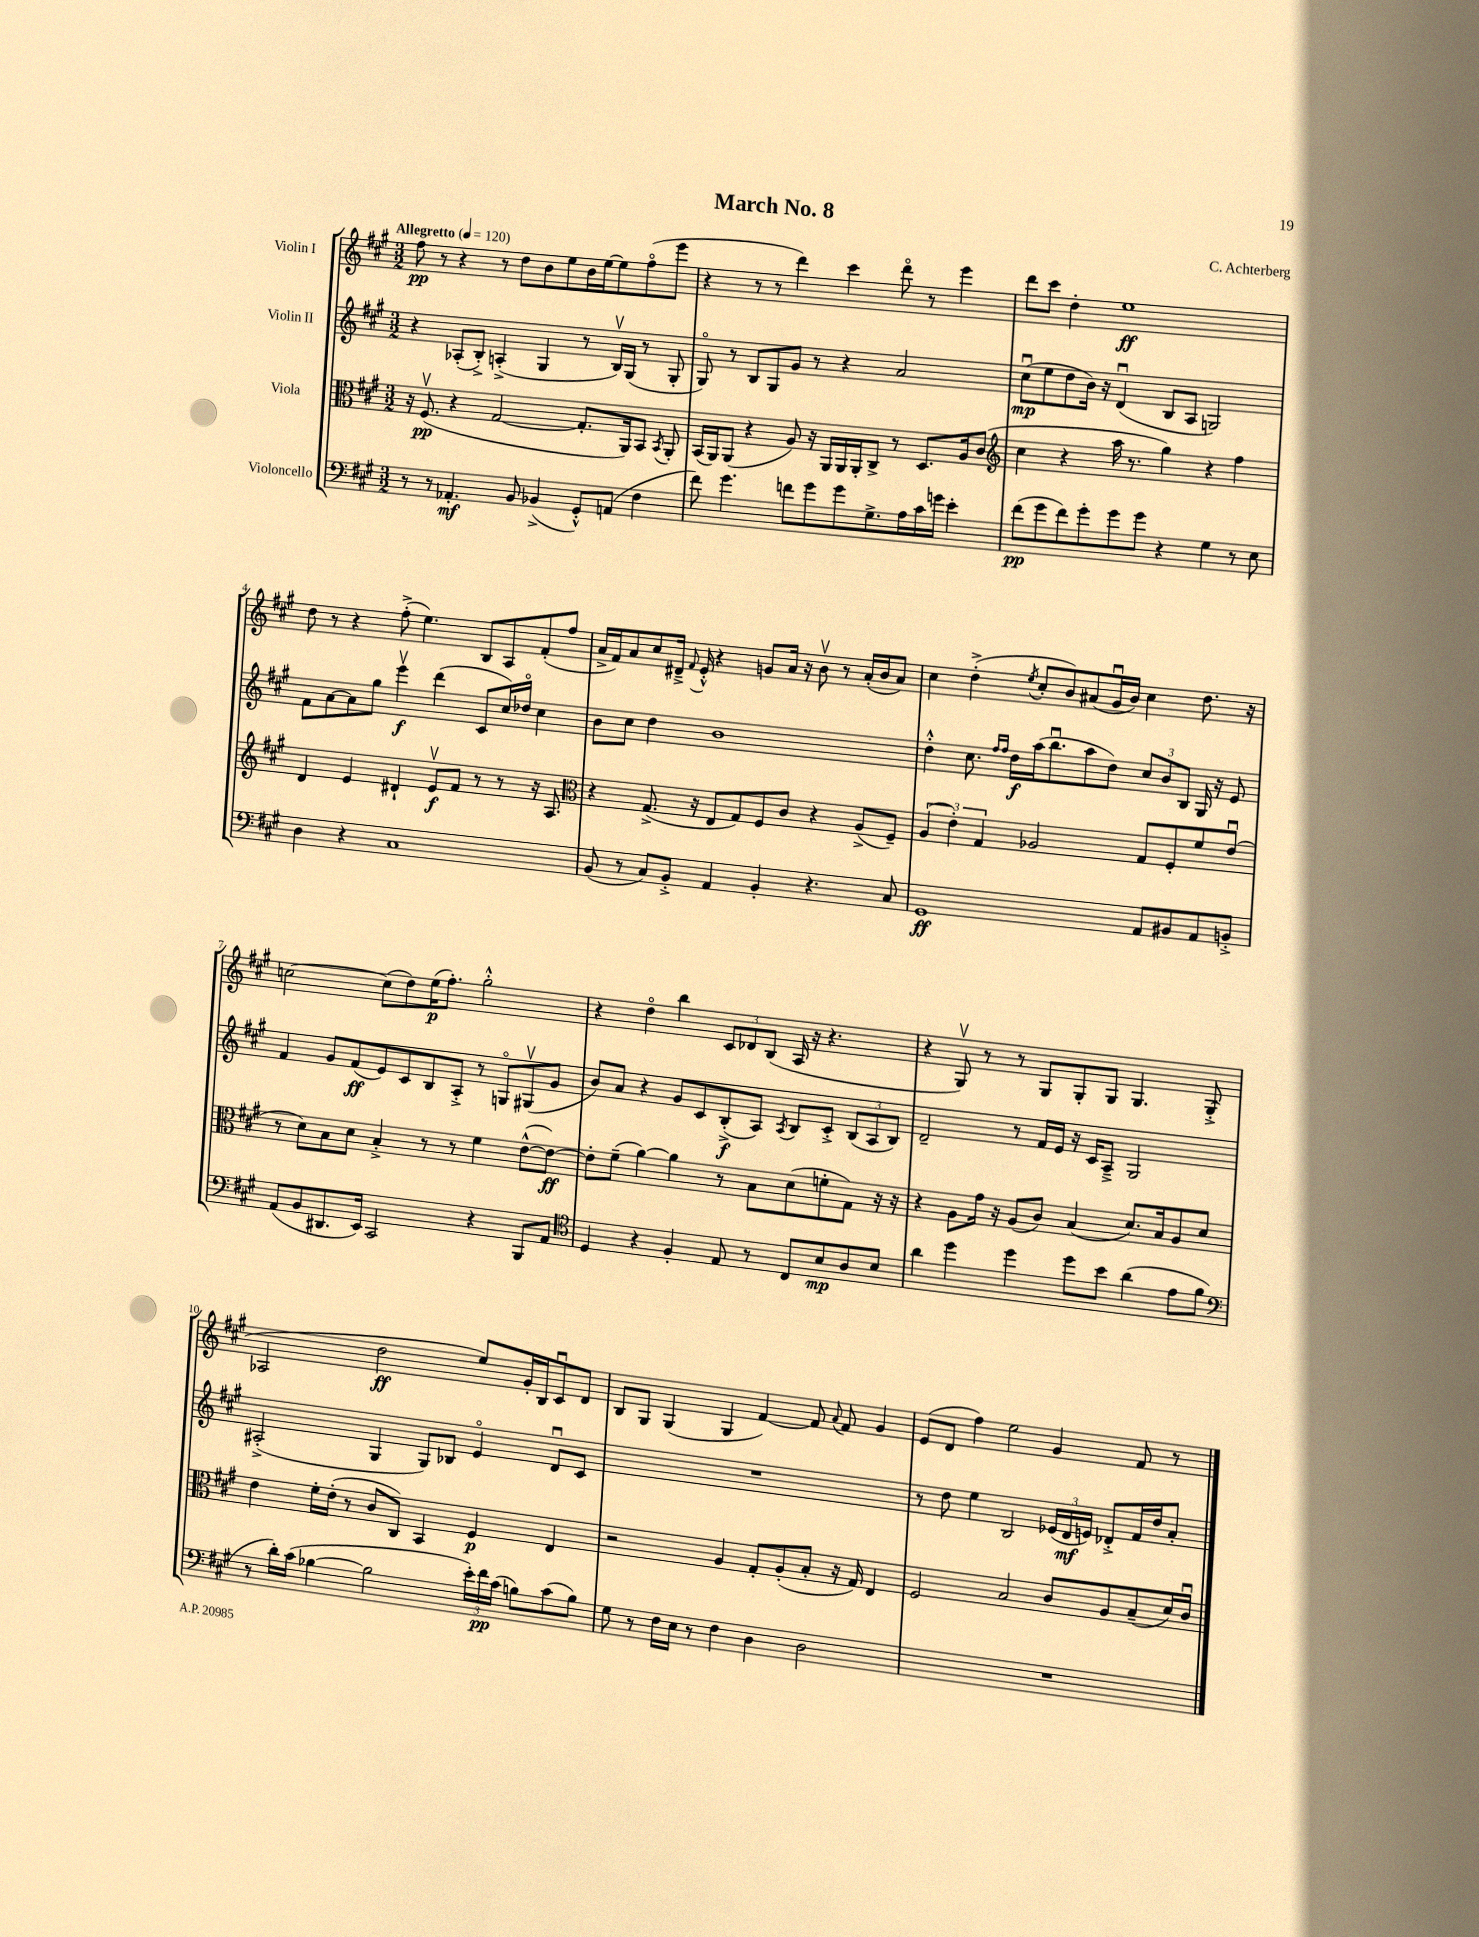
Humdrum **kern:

**kern	**dynam	**kern	**dynam	**kern	**dynam	**kern	**dynam
*part4	*part4	*part3	*part3	*part2	*part2	*part1	*part1
*staff4	*staff4	*staff3	*staff3	*staff2	*staff2	*staff1	*staff1
*I"Violoncello	*	*I"Viola	*	*I"Violin II	*	*I"Violin I	*
*clefF4	*	*clefC3	*	*clefG2	*	*clefG2	*
*k[f#c#g#]	*	*k[f#c#g#]	*	*k[f#c#g#]	*	*k[f#c#g#]	*
*M3/2	*	*M3/2	*	*M3/2	*	*M3/2	*
*MM120	*	*MM120	*	*MM120	*	*MM120	*
=1	=1	=1	=1	=1	=1	=1	=1
!	!	!	!	!	!	!LO:TX:a:B:t=Allegretto	!
8r	.	16r	.	4r	.	8ff#\	pp
.	.	(8.F#v/	pp	.	.	.	.
8r	.	.	.	.	.	8r	.
4.AA-X'/	mf	4r	.	(8A-X'/L	.	4r	.
.	.	.	.	8B'^/J)	.	.	.
.	.	[2G#/	.	(4An'^/	.	8r	.
8BB/	.	.	.	.	.	8dd\L	.
(4BB-X^/	.	.	.	4G#/	.	8b\	.
.	.	.	.	.	.	8ee\	.
8GG#'^^/L)	.	8.G#'/L]	.	8r	.	16b\L	.
.	.	.	.	.	.	[16ee\J	.
(8AAn/J	.	.	.	16Bv/LL)	.	8ee\]	.
.	.	16AA/k)	.	(16G#/JJ	.	.	.
4F#\	.	8BB/J	.	8r	.	(8ff#\	.
.	.	8qBB/	.	.	.	.	.
.	.	8AA'/	.	8G#'/	.	8eee\J	.
=2	=2	=2	=2	=2	=2	=2	=2
8f#\)	.	(16BB/LL	.	8G#/)	.	4r	.
.	.	16AA/J)	.	.	.	.	.
4.g#\	.	(8AA/J	.	8r	.	.	.
.	.	4r	.	8B/L	.	8r	.
.	.	.	.	8G#/	.	8r	.
8fn\L	.	8A/)	.	8g#/J	.	4ddd\)	.
8g#\	.	16r	.	8r	.	.	.
.	.	16AA/LL	.	.	.	.	.
8g#\	.	16AA/	.	4r	.	4ccc#\	.
.	.	16AA'/J	.	.	.	.	.
8.G#^\	.	8C#^/J	.	.	.	.	.
.	.	8r	.	2a/	.	8ddd\	.
16A\L	.	.	.	.	.	.	.
16c#\	.	8.D/L	.	.	.	8r	.
16gn\JJ	.	.	.	.	.	.	.
4e'\	.	.	.	.	.	4eee\	.
.	.	16A/k	.	.	.	.	.
.	.	(8c#/J	.	.	.	.	.
=3	=3	=3	=3	=3	=3	=3	=3
*	*	*clefG2	*	*	*	*	*
(8f#\L	pp	4cc#\	.	(8cc#u\L	mp	8ddd\L	.
8g#\	.	.	.	8ee\	.	8ccc#\J	.
8f#\)	.	4r	.	8dd\	.	4dd'\	.
8g#'\	.	.	.	16b\Jk)	.	.	.
.	.	.	.	16r	.	.	.
8g#\	.	16aa\	.	(4du/	.	1ee	ff
.	.	8.r	.	.	.	.	.
8g#\J	.	.	.	.	.	.	.
4r	.	4gg#\)	.	8B/L	.	.	.
.	.	.	.	8A/J	.	.	.
4G#\	.	4r	.	2Gn/)	.	.	.
8r	.	4ff#\	.	.	.	.	.
8E\	.	.	.	.	.	.	.
!!LO:LB:g=z
=4	=4	=4	=4	=4	=4	=4	=4
4D\	.	4d/	.	8f#\L	.	8dd\	.
.	.	.	.	[8a\	.	8r	.
4r	.	4e/	.	8a\]	.	4r	.
.	.	.	.	8gg#\J	.	.	.
1C#	.	4d#X`/	.	4eeev\	f	(8ff#'^\	.
.	.	.	.	.	.	4.ee\)	.
.	.	8ev/L	f	(4ddd\	.	.	.
.	.	8f#/J	.	.	.	.	.
.	.	8r	.	8c#/L	.	8B/L	.
.	.	8r	.	16cc#/L)	.	8A/	.
.	.	.	.	16dd-X/JJ	.	.	.
.	.	16r	.	4cc#\	.	(8f#'/	.
.	.	8.A/	.	.	.	.	.
.	.	.	.	.	.	8ff#/J	.
=5	=5	=5	=5	=5	=5	=5	=5
*	*	*clefC3	*	*	*	*	*
(8BB/	.	4r	.	8b\L	.	16a^/LL	.
.	.	.	.	.	.	16f#/J)	.
8r	.	.	.	8cc#\J	.	8a/	.
8C#/L)	.	(8.G#^/	.	4dd\	.	8cc#/	.
8BB'^/J	.	.	.	.	.	16d#X~^/Jk	.
.	.	.	.	.	.	8qqf#/	.
.	.	16r	.	.	.	16e'^^/	.
4AA/	.	8E/L	.	1b	.	4r	.
.	.	8G#/)	.	.	.	.	.
4BB'/	.	8F#/	.	.	.	8gn/L	.
.	.	8c#/J	.	.	.	16a/Jk	.
.	.	.	.	.	.	16r	.
4.r	.	4r	.	.	.	8bv\	.
.	.	.	.	.	.	8r	.
.	.	(8A^/L	.	.	.	(16a'/LL	.
.	.	.	.	.	.	16b/J	.
8C#/	.	8F#~/J)	.	.	.	8a/J)	.
=6	=6	=6	=6	=6	=6	=6	=6
1GG#	ff	(6A/	.	4dd'^^\	.	4cc#\	.
.	.	6e'\)	.	.	.	.	.
.	.	.	.	8.cc#\	.	(4dd'^\	.
.	.	6G#/	.	.	.	.	.
.	.	.	.	16qqff#/LL	.	.	.
.	.	.	.	16qqff#/JJ	.	.	.
.	.	.	.	16dd\LL	f	.	.
.	.	.	.	.	.	8qee/	.
.	.	2A-X/	.	(16aa\J	.	8cc#'/L	.
.	.	.	.	8.bbu\	.	.	.
.	.	.	.	.	.	8b/)	.
.	.	.	.	8aa\	.	(8a#X/	.
.	.	.	.	8dd\J)	.	16g#u/L	.
.	.	.	.	.	.	16b/JJ)	.
8AA/L	.	8G#/L	.	12cc#/L	.	4cc#\	.
.	.	.	.	12b/	.	.	.
8BB#X/	.	8F#'/	.	.	.	.	.
.	.	.	.	12B/J	.	.	.
8AA/	.	8f#/	.	16G#/	.	8.dd\	.
.	.	.	.	16r	.	.	.
8BBn'^/J	.	(8eu/J	.	8e/	.	.	.
.	.	.	.	.	.	16r	.
!!LO:LB:g=z
=7	=7	=7	=7	=7	=7	=7	=7
(8AA/L	.	8r	.	4f#/	.	[2ccn\	.
8BB/	.	8d\L)	.	.	.	.	.
8.DD#X/	.	8B\	.	8g#/L	.	.	.
.	.	8d\J	.	(8f#/	ff	.	.
16EE/Jk)	.	.	.	.	.	.	.
2CC#/	.	4B'^/	.	8e/)	.	(8cc\L]	.
.	.	.	.	8c#/	.	8dd\)	.
.	.	8r	.	8B/	.	(16ee\K	p
.	.	.	.	.	.	8.ff#'\J)	.
.	.	8r	.	8A'^/J	.	.	.
4r	.	4f#\	.	8r	.	2gg#'^^\	.
.	.	.	.	8Gn/L	.	.	.
8BBB/L	.	([8e^^\L	.	(8G#Xv/	.	.	.
8AA/J	.	8e\J_)	ff	8g#/J	.	.	.
=8	=8	=8	=8	=8	=8	=8	=8
*clefC4	*	*	*	*	*	*	*
4D/	.	8e'\L]	.	8b/L)	.	4r	.
.	.	(8f#~\J	.	8a/J	.	.	.
4r	.	[4a\)	.	4r	.	4dd\	.
4F#'/	.	4a\]	.	8g#/L	.	4bb\	.
.	.	.	.	8c#/	.	.	.
8E/	.	8r	.	(8B'^/	f	12c#/L	.
.	.	.	.	.	.	12d-X/	.
8r	.	8B\L	.	8A/J)	.	.	.
.	.	.	.	.	.	(12B/J	.
.	.	.	.	8qA/	.	.	.
8C#/L	.	(8d\	.	8B/L	.	16A/	.
.	.	.	.	.	.	16r	.
8B/	mp	8fn'\	.	8c#'^/J	.	4.r	.
8A/	.	8G#\J)	.	(12B/L	.	.	.
.	.	.	.	12A/	.	.	.
8B/J	.	16r	.	.	.	.	.
.	.	.	.	12B/J)	.	.	.
.	.	16r	.	.	.	.	.
=9	=9	=9	=9	=9	=9	=9	=9
4a\	.	4r	.	2d~/	.	4r	.
4dd\	.	8A\L	.	.	.	8G#v/)	.
.	.	16g#\Jk	.	.	.	8r	.
.	.	16r	.	.	.	.	.
4dd\	.	(8A/L	.	8r	.	8r	.
.	.	8c#/J)	.	16f#/LL	.	8G#/L	.
.	.	.	.	16e/JJ	.	.	.
8dd\L	.	(4B/	.	16r	.	8G#'/	.
.	.	.	.	16c#/KL	.	.	.
8b\J	.	.	.	8A~^/J	.	8G#/J	.
(4a\	.	8.d/L)	.	2G#/	.	4.G#/	.
.	.	16B/k	.	.	.	.	.
8e\L	.	8A/	.	.	.	.	.
8f#\J	.	8d/J	.	.	.	(8G#'^/	.
!!LO:LB:g=z
=10	=10	=10	=10	=10	=10	=10	=10
*clefF4	*	*	*	*	*	*	*
8r	.	4e\	.	(2A#X'^/	.	2A-X/	.
16d'\LL)	.	.	.	.	.	.	.
(16c#\JJ	.	.	.	.	.	.	.
[4B-X\	.	16f#'\LL	.	.	.	.	.
.	.	(16e'\JJ	.	.	.	.	.
.	.	8r	.	.	.	.	.
2B-\]	.	8c#/L	.	4G#/	.	2dd\	ff
.	.	8C#/J)	.	.	.	.	.
.	.	4BB/	.	8G#/L)	.	.	.
.	.	.	.	8B-X/J	.	.	.
24e'\LL)	.	4F#/	p	4e/	.	8ee/L)	.
24f#\	pp	.	.	.	.	.	.
(24c#\JJ	.	.	.	.	.	.	.
8Bn\L)	.	.	.	.	.	16g#'/L	.
.	.	.	.	.	.	16B/J	.
(8c#\	.	4E/	.	8du/L	.	8c#u/	.
8B\J)	.	.	.	8c#/J	.	8d/J	.
=11	=11	=11	=11	=11	=11	=11	=11
8G#\	.	2r	.	1.r	.	8B/L	.
8r	.	.	.	.	.	8G#/J	.
16F#\LL	.	.	.	.	.	(4G#/	.
16E\JJ	.	.	.	.	.	.	.
8r	.	.	.	.	.	.	.
4F#\	.	4A/	.	.	.	4G#/	.
4D\	.	8G#'/L	.	.	.	[4f#/)	.
.	.	(8A'/	.	.	.	.	.
2D\	.	8B'/J	.	.	.	8f#/]	.
.	.	.	.	.	.	8qqa/	.
.	.	16r	.	.	.	8f#/	.
.	.	16G#/)	.	.	.	.	.
.	.	4E/	.	.	.	4g#/	.
=12	=12	=12	=12	=12	=12	=12	=12
1.r	.	2F#/	.	8r	.	(8e/L	.
.	.	.	.	8dd\	.	8d/J	.
.	.	.	.	4ee\	.	4ff#\)	.
.	.	2B/	.	2B/	.	2ee\	.
.	.	8c#/L	.	(24e-X/LL	.	4g#/	.
.	.	.	.	24d/	mf	.	.
.	.	.	.	24en/JJ)	.	.	.
.	.	8A/	.	8d-X'^/L	.	.	.
.	.	(8B~/	.	16f#/L	.	8f#/	.
.	.	.	.	16dd/J	.	.	.
.	.	16d/L)	.	8a'/J	.	8r	.
.	.	16c#u/JJ	.	.	.	.	.
==	==	==	==	==	==	==	==
*-	*-	*-	*-	*-	*-	*-	*-
